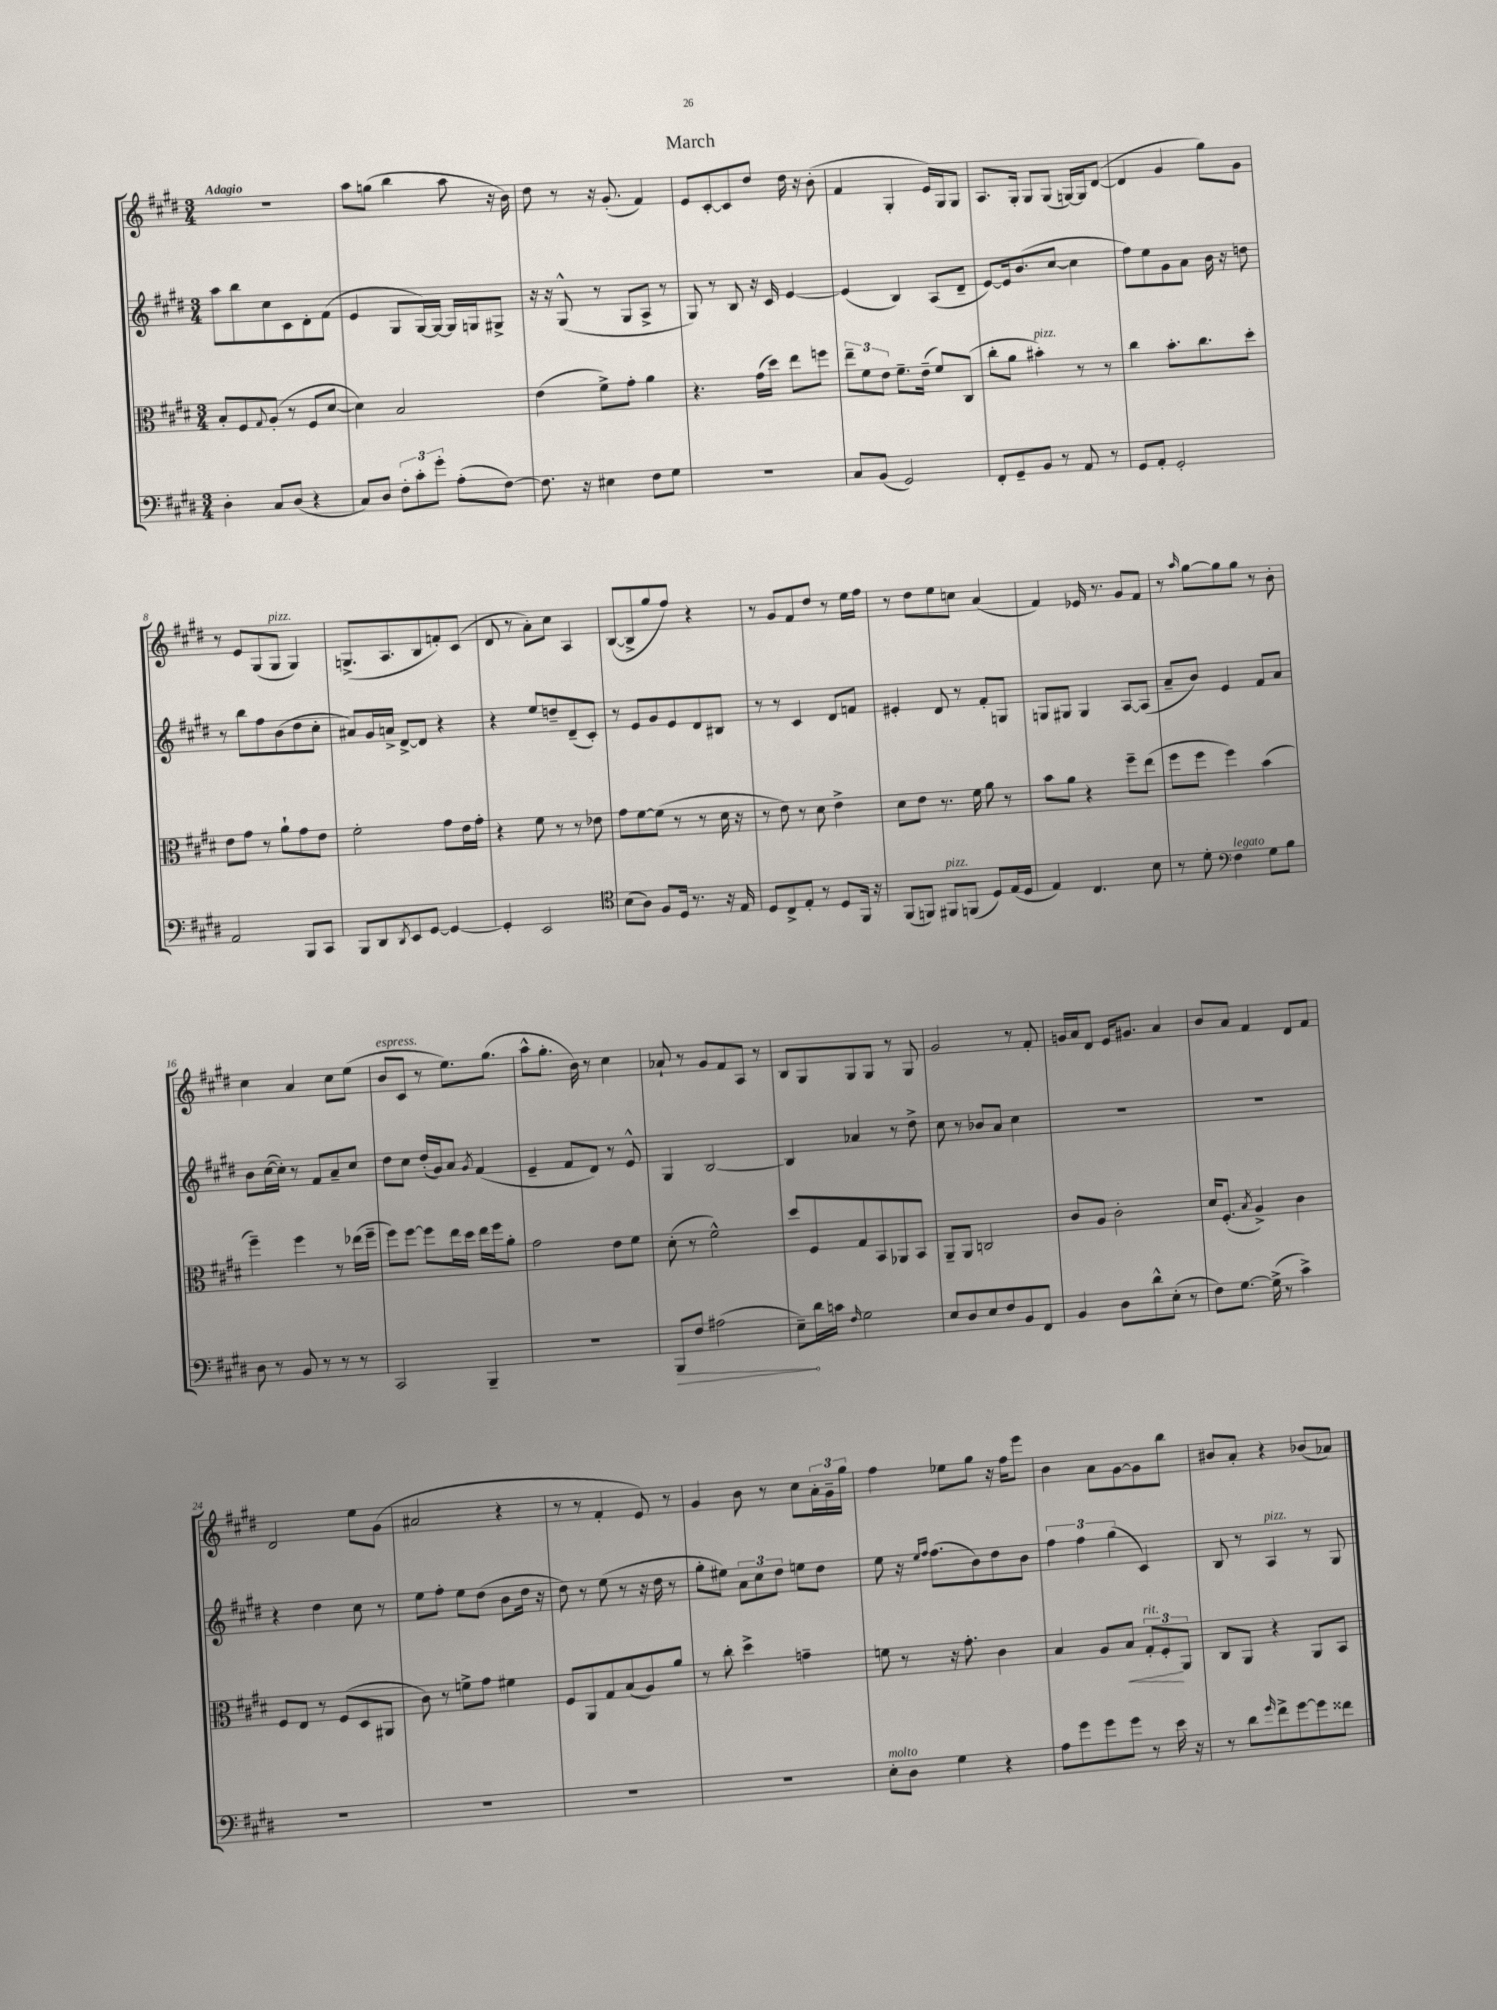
\header { title = "March" }
<<
\new StaffGroup <<
\new Staff = "s0" {
    \clef treble \key e \major \numericTimeSignature \time 3/4 \tempo "Adagio"
    R2. |
    a''8 g''8( b''4 a''8 r16 b'16) |
    dis''8 r8 r16 gis'8.-.( fis'4) |
    e'8 cis'8~-. cis'8 dis''8 dis''16 r16 b'8-.( |
    fis'4 gis4-. e'16) gis16 gis8 |
    a8. gis16-. gis8 gis8( g16~) g16 dis'8~( |
    dis'4 gis'4 gis''8) gis'8 |
    r8 e'8 gis8( gis8^\markup { \italic "pizz." } gis4) |
    g8.->( a8. b8 f'8-.) cis'8( |
    dis'8 r8 a'8-.) cis''8 a4 |
    b8~( b8-> gis''8 fis''8) r4 |
    r8 gis'8 fis'8 dis''8 r8 e''16 fis''16 |
    r8 dis''8 e''8 c''8 a'4( |
    fis'4) ees'16 r8. gis'8 fis'8 |
    r8 \grace { a''16 } gis''8~ gis''8 gis''8 r8 b'8-. |
    cis''4 a'4 cis''8 e''8( |
    b'8^\markup { \italic "espress." } cis'8 r8 e''8.) gis''8.( |
    a''8-^ gis''8.-. b'16) r8 cis''4 |
    aes'8-! r8 gis'8 fis'8 a8 r8 |
    b8 gis8 gis8 gis8 r8 gis8 |
    gis'2 r8 fis'8-. |
    g'16 a'16 dis'8 e'16 gis'8. a'4 |
    b'8 a'8 fis'4 dis'8 fis'8 |
    dis'2 e''8 gis'8( |
    ais'2 r4 |
    r8 r8 fis'4-. e'8) r8 |
    gis'4 b'8 r8 cis''8 \tuplet 3/2 { a'16-. gis'16-- gis''16 } |
    fis''4 ees''8 gis''8 r16 fis''16 e'''8 |
    b'4 a'8 gis'8~ gis'8 b''8 |
    bis'8 a'8-. r4 bes'8( aes'8) \bar "|." |
}
\new Staff = "s1" {
    \clef treble \key e \major \numericTimeSignature \time 3/4
    a''8 b''8 cis''8 cis'8 dis'8-. fis'8( |
    e'4 gis8 gis16~) gis16~ gis16 g16 gis8-> |
    r16 r16 gis8-^( r8 gis8 a8-> r8 |
    gis8) r8 b8 r16 cis'16 e'4~ |
    e'4( b4) a8( dis'8-- |
    e'8~) e'16 b'8.( cis''8~ cis''4 |
    fis''8) e''8 gis'8 a'8 b'16 r16 d''8 |
    r8 b''8 fis''8 b'8( dis''8 cis''8-. |
    ais'8) gis'16 a'16-> dis'8~-> dis'8 r4 |
    r4 e''8 d''8-- dis'8--( cis'8-.) |
    r8 e'8 gis'8 e'8 dis'8 bis8 |
    r8 r8 cis'4 dis'8 f'8 |
    eis'4-. dis'8 r8 fis'8-. g8 |
    g8 gis8 gis4 a8~ a8( |
    a'8-- b'8) e'4 fis'8 a'8 |
    b'8 cis''16~( cis''16-.) r8 fis'8 a'8-- cis''8 |
    dis''8 cis''8 dis''16-.( gis'16) a'8 \acciaccatura { gis'8 } fis'4( |
    e'4-- fis'8 dis'8) r8 e'8-^ |
    gis4 b2~ |
    b4 aes'4 r8 dis''8-> |
    cis''8 r8 bes'8 a'8 cis''4 |
    R2. |
    R2. |
    r4 dis''4 cis''8 r8 |
    e''8 fis''8-. e''8 dis''8( b'8 dis''16 r16 |
    dis''8) r8 e''8( r8 r16 dis''16 r8 |
    gis''8-. eis''8) \tuplet 3/2 { a'8 cis''8 dis''8 } e''8 dis''8 |
    e''8 r16 \grace { e''16 fis''16 } fis''8.( b'8) dis''8 b'8 |
    \tuplet 3/2 { fis''4 fis''4 gis''4( } cis'4) |
    b8 r8 a4^\markup { \italic "pizz." } r8 gis8 \bar "|." |
}
\new Staff = "s2" {
    \clef alto \key e \major \numericTimeSignature \time 3/4
    b8-. fis8 \appoggiatura { gis8 } a8-.( r8 fis8 dis'8~ |
    dis'4) b2 |
    e'4( fis'8->) gis'8-. a'4 |
    r4. gis'16( dis''16) e''8 f''8 |
    \tuplet 3/2 { e''8-- fis'8 e'8 } fis'8.-- e'16--( fis'8) cis8( |
    cis''8-. a'8 bis'4-.^\markup { \italic "pizz." }) r8 r8 |
    cis''4 b'8.-. cis''8. dis''8-. |
    e'8 gis'8 r8 a'8-! gis'8 e'8 |
    fis'2-. gis'8 e'16 gis'16-. |
    r4 fis'8 r8 r8 ees'8 |
    gis'8 fis'8~ fis'8( r8 r8 dis'16 r16 |
    r8 e'8) r8 dis'8 e'4-> |
    dis'8 e'8 r8. fis'16 a'8 r8 |
    b'8 a'8 r4 fis''8-- e''8( |
    fis''8 fis''8 fis''4) b'4( |
    fis''4--) fis''4 r8 ees''16( fis''16-- |
    fis''8) fis''8~ fis''8 e''16 dis''16 e''16 fis''16 a'8-. |
    gis'2 e'8 fis'8 |
    dis'8-.( r8 fis'2-^) |
    dis''8 fis8 gis8 b,8 aes,8 b,8 |
    a,8-- a,8 c2 |
    cis'8 a8 cis'2-. |
    dis'16 fis8.-.( \acciaccatura { b8 } a4->) cis'4 |
    fis8 e8 r8 fis8( dis8 ais,8 |
    cis'8) r8 f'8-> gis'8 fis'4 |
    fis8 a,8 gis8 b8( a8) a'8 |
    r8 cis''8-. dis''4-> g'4-- |
    f'8 r8 r16 gis'8.-. cis'4 |
    b4 a8 b8\< \tuplet 3/2 { gis8-.^\markup { \italic "rit." } fis8-.\! a,8 } |
    cis8 a,8 r4 a,8 b,8 \bar "|." |
}
\new Staff = "s3" {
    \clef bass \key e \major \numericTimeSignature \time 3/4
    dis4-. cis8 dis8( r4 |
    cis8) dis8 \tuplet 3/2 { fis8-. cis'8-. gis'8-. } a8-.( fis8~) |
    fis8. r16 eis4 fis8 gis8 |
    R2. |
    cis8 b,8( gis,2) |
    fis,8-. gis,8-- b,8 r8 a,8 r8 |
    gis,8 a,8-. gis,2-. |
    a,2 b,,8 cis,8 |
    b,,8 dis,8 \acciaccatura { dis,8 } e,8 gis,8~ gis,4~ |
    gis,4-. e,2 |
    \clef tenor b8( a8) fis8 dis16 r8. r16 e16 |
    dis8 cis8-> e8-. r8 dis8 fis,16 r16 |
    fis,8( f,8) fis,8^\markup { \italic "pizz." } f,8( dis8) e16( dis16 |
    e4) cis4. b8 |
    r8 dis'8-. \clef bass fis4^\markup { \italic "legato" } gis8 b8 |
    dis8 r8 b,8 r8 r8 r8 |
    cis,2 b,,4-- |
    R2. |
    \once \override Hairpin.circled-tip = ##t b,,8\> fis8 ais2( |
    e8--\!) dis'16 c'16 \grace { fis16 } gis2 |
    e8 dis8 e8 fis8 b,8 fis,8 |
    b,4 dis8 dis'8-^ e8-.( r8 |
    fis8) gis8.~ gis16->( r8 cis'4->) |
    R2. |
    R2. |
    R2. |
    R2. |
    e8-.^\markup { \italic "molto" } dis8 gis4 r4 |
    a8 gis'8 gis'8 gis'8 r8 e'16 r16 |
    r8 dis'8 \grace { gis'16 } fis'8-> gis'8~ gis'8 fisis'8 \bar "|." |
}
>>
>>
